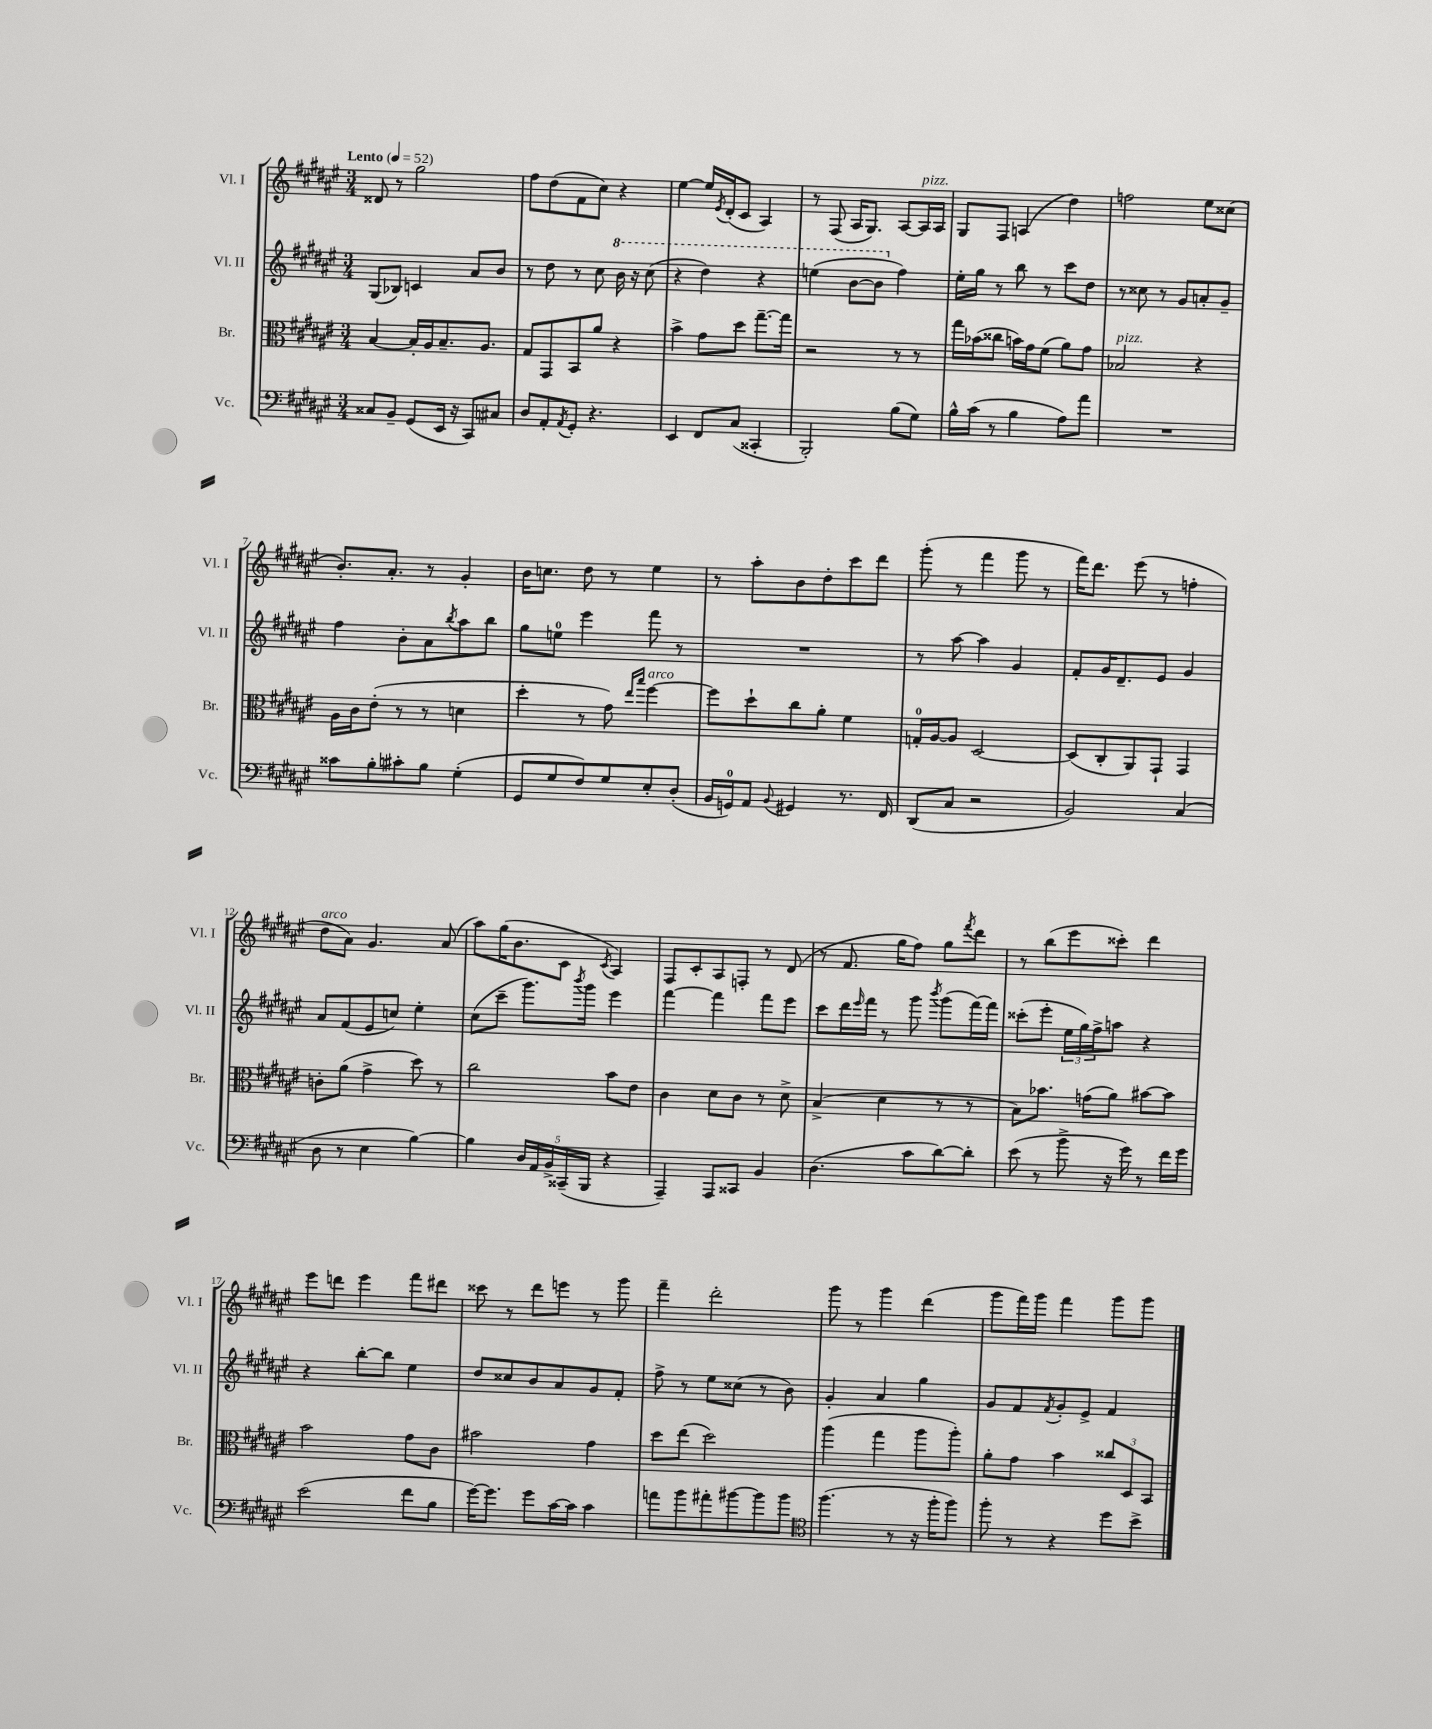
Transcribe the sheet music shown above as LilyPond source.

<<
\new StaffGroup <<
\new Staff = "s0" \with { instrumentName = "Vl. I" shortInstrumentName = "Vl. I" } {
    \clef treble \key fis \major \numericTimeSignature \time 3/4 \tempo "Lento" 4 = 52
    disis'8 r8 gis''2 |
    fis''8 dis''8( fis'8 cis''8) r4 |
    eis''4~ eis''16 \acciaccatura { eis'8 } dis'16-.( cis'8 ais4) |
    r8 fis8( ais16 gis8.) ais8~ ais16^\markup { \italic "pizz." } ais16 |
    gis8 fis8 a4( dis''4) |
    f''2 eis''8 cisis''8( |
    b'8.-.) ais'8.-. r8 gis'4-. |
    b'16 c''8. dis''8 r8 eis''4 |
    r8 ais''8-. b'8 dis''8-. cis'''8 dis'''8 |
    gis'''8-.( r8 fis'''4 gis'''8 r8 |
    fis'''16) dis'''8. eis'''8( r8 f''4-. |
    dis''8^\markup { \italic "arco" } ais'8) gis'4. ais'8( |
    ais''8) gis''16( b'8. cis'8 \acciaccatura { cis'8 } ais4) |
    fis8 cis'8-. ais8 f8-. r8 dis'8( |
    r8 fis'8. gis''16 fis''8) gis''8 \acciaccatura { fis'''8 } dis'''8 |
    r8 b''8( eis'''8 cisis'''8-.) dis'''4 |
    eis'''8 d'''8 eis'''4 fis'''8 dis'''8 |
    cisis'''8 r8 dis'''8 e'''8 r8 gis'''8 |
    fis'''4-- dis'''2-. |
    gis'''8 r8 gis'''4 dis'''4( |
    gis'''8 fis'''16) gis'''16 fis'''4 gis'''8 gis'''8 \bar "|." |
}
\new Staff = "s1" \with { instrumentName = "Vl. II" shortInstrumentName = "Vl. II" } {
    \clef treble \key fis \major \numericTimeSignature \time 3/4
    gis8( bes8) c'4 ais'8 b'8 |
    r8 dis''8 r8 cis''8 \ottava #1 b''16 r16 cis'''8( |
    r4 dis'''4) r4 |
    e'''4( b''8~ b''8 \ottava #0 fis''4) |
    eis''16-. gis''16 r8 b''8 r8 cis'''8 dis''8 |
    r8 cisis''8 r8 gis'8 a'8-. gis'8-- |
    fis''4 b'8-. ais'8 \acciaccatura { b''8 } ais''8 b''8 |
    gis''8 e''8-0 eis'''4 fis'''8 r8 |
    R2. |
    r8 ais''8~ ais''4 gis'4 |
    fis'8-. gis'16 dis'8.-- eis'8 gis'4 |
    ais'8 fis'8( eis'8 c''8) eis''4-. |
    cis''8( cis'''8-- gis'''8.) \acciaccatura { b'''8 } gis'''16 eis'''4 |
    fis'''4~ fis'''4 fis'''8 eis'''8 |
    cis'''8 dis'''16 \grace { eis'''16 } fis'''16 r8 gis'''8 \acciaccatura { b'''8 } gis'''8( fis'''16~) fis'''16 |
    cisis'''8-.( eis'''8-. \tuplet 3/2 { eis''16 gis''16) fis''16-> } a''8 r4 |
    r4 b''8~-. b''8 eis''4 |
    dis''8 cisis''8 b'8 ais'8 gis'8 fis'8-. |
    fis''8-> r8 eis''8 cisis''8( r8 b'8) |
    gis'4-. ais'4 gis''4 |
    gis'8 fis'8 \acciaccatura { fis'8 } gis'8-. eis'8-> fis'4 \bar "|." |
}
\new Staff = "s2" \with { instrumentName = "Br." shortInstrumentName = "Br." } {
    \clef alto \key fis \major \numericTimeSignature \time 3/4
    b4~ b16-. ais16 b8.-- ais8. |
    gis8 gis,8 b,8 ais'8 r4 |
    b'4-> gis'8 dis''8 gis''8.~-- gis''16 |
    r2 r8 r8 |
    gis''16 bes'16( cisis''8 b'16) gis'16 fis'8( ais'8) gis'8 |
    bes2^\markup { \italic "pizz." } r4 |
    ais16 cis'16 eis'8-.( r8 r8 d'4 |
    dis''4-. r8 gis'8) \grace { eis''16 b''16 } fis''4~^\markup { \italic "arco" } |
    fis''8 dis''8-! cis''8 ais'8-. fis'4 |
    g16-0-. ais16~ ais8 dis2~ |
    dis8( cis8-. ais,8) gis,8-! gis,4 |
    c'8-. ais'8( gis'4-> dis''8) r8 |
    cis''2 b'8 eis'8 |
    cis'4 dis'8 cis'8 r8 dis'8-> |
    b4->( dis'4 r8 r8 |
    b8) bes'8. g'16( ais'8) bis'8~ bis'8 |
    b'2 gis'8 cis'8 |
    bis'2 gis'4 |
    dis''8 eis''8( dis''2) |
    ais''4( gis''4 ais''8 ais''8-.) |
    ais'8-. gis'8 b'4 \tuplet 3/2 { cisis''8 dis8 b,8 } \bar "|." |
}
\new Staff = "s3" \with { instrumentName = "Vc." shortInstrumentName = "Vc." } {
    \clef bass \key fis \major \numericTimeSignature \time 3/4
    cisis8 b,8-- gis,8( eis,16 r16 cis,8) cis8 |
    dis8 ais,8-. \acciaccatura { ais,8 } gis,8-. r4. |
    eis,4 fis,8 cis8( cisis,4-. |
    b,,2-.) b8( gis8) |
    b16-^ cis'16( r8 b4 ais8) ais'8 |
    R2. |
    cisis'8 b8-. cis'8-. b8 gis4-.( |
    gis,8 gis8 fis8) gis8 eis8-. dis8-.( |
    b,16 g,16-0) ais,8 \appoggiatura { b,8 } gis,4 r8. fis,16 |
    dis,8( cis8 r2 |
    b,2) cis4( |
    dis8 r8 eis4 b4~) |
    b4 \tuplet 5/4 { dis16 ais,16 b,16-> cisis,16--( b,,16 } r4 |
    ais,,4--) ais,,8 cisis,8 b,4 |
    dis4.( cis'8 dis'8~) dis'8-. |
    eis'8( r8 b'8-> r16 gis'16) r8 fis'16 gis'16 |
    eis'2( fis'8 b8 |
    gis'16~) gis'8. gis'8 cis'16~ cis'16 cis'4 |
    a'8 b'8 ais'8-. bis'8~ bis'8 bis'8 |
    \clef tenor fis''4.( r8 r16 fis''16-. fis''8) |
    fis''8-. r8 r4 dis''8 b'8-> \bar "|." |
}
>>
>>
